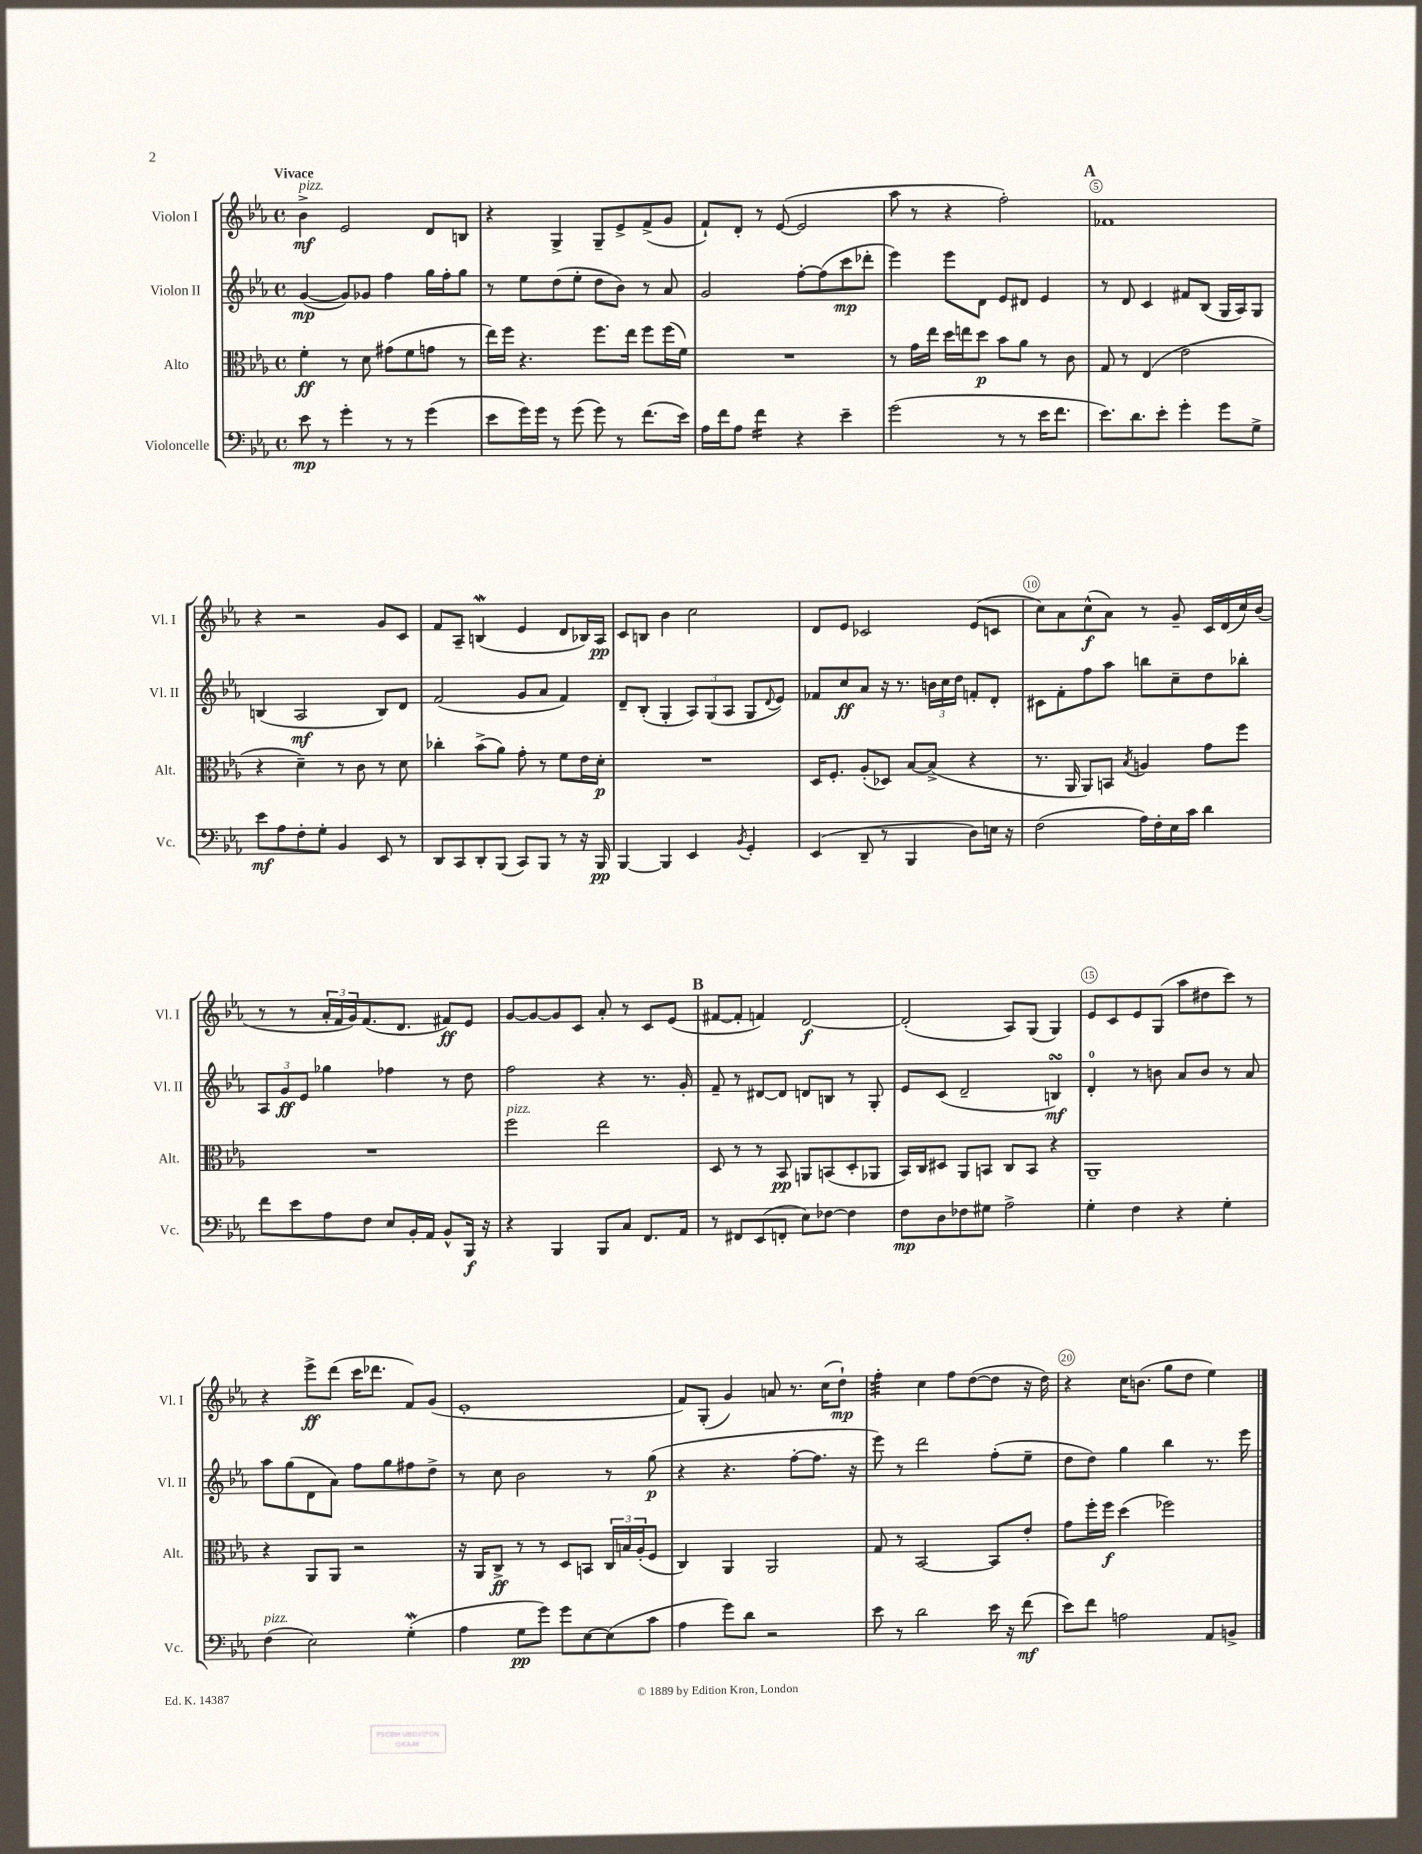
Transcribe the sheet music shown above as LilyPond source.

<<
\new StaffGroup <<
\new Staff = "s0" \with { instrumentName = "Violon I" shortInstrumentName = "Vl. I" } {
    \clef treble \key ees \major \defaultTimeSignature \time 4/4 \tempo "Vivace"
    bes'4->\mf^\markup { \italic "pizz." } ees'2 d'8 b8 |
    r4 g4-> g8-- ees'8-> f'8->( g'8 |
    f'8-!) d'8-. r8 ees'8~( ees'2 |
    aes''8 r8 r4 f''2-.) |
    \mark \markup { \bold "A" } fes'1 |
    r4 r2 g'8 c'8 |
    f'8 aes8-- b4\mordent( ees'4 d'8 bes16) aes16\pp |
    c'8 b8 bes'4 c''2 |
    d'8 ees'8 ces'2 ees'8( c'8 |
    c''8) aes'8 c''8-^\f( aes'8) r8 g'8-- c'16 d'16( c''16) bes'16( |
    r8 r8 \tuplet 3/2 { aes'16-. f'16 g'16) } f'8.( d'8. fis'8\ff) ees'8 |
    g'8~ g'8~ g'8 c'8 aes'8-. r8 c'8 ees'8( |
    \mark \markup { \bold "B" } fis'8~ fis'8-. f'4) d'2~\f |
    d'2-.( aes8) g8( g4) |
    ees'8 c'8 ees'8 g8( aes''8 dis''8 c'''8) r8 |
    r4 ees'''8->\ff d'''8( c'''16 des'''8. f'8) g'8( |
    ees'1-. |
    f'8) g8-.( g'4) a'8 r8. c''16( d''8-!\mp) |
    f''4:32-. c''4 f''8 d''8~( d''8 r16 d''16) |
    r4 c''16 b'8.( g''8 d''8 ees''4) \bar "|." |
}
\new Staff = "s1" \with { instrumentName = "Violon II" shortInstrumentName = "Vl. II" } {
    \clef treble \key ees \major \defaultTimeSignature \time 4/4
    g'4~\mp( g'8) ges'8 f''4 g''16 f''16-. g''8 |
    r8 ees''8 d''8( ees''8-. d''8 bes'8) r8 aes'8 |
    g'2 f''8~-. f''8( c'''8\mp des'''8-. |
    ees'''4) ees'''8 d'8 ees'8 dis'8 ees'4 |
    \mark \markup { \bold "A" } r8 d'8 c'4 fis'8 bes8( g16 aes16) g8 |
    b4( aes2\mf b8) d'8 |
    f'2( g'8 aes'8 f'4) |
    d'8-- bes8-.( g4-. \tuplet 3/2 { aes8) g8( aes8 } g8 \appoggiatura { d'8 } ees'8) |
    fes'8 c''8\ff aes'8 r16 r8. \tuplet 3/2 { b'16 c''16 d''16 } f'8-. d'8-. |
    cis'8 f'8-. f''8 aes''8 b''8 c''8-- d''8 bes''8-. |
    \tuplet 3/2 { aes8 g'8\ff ees'8 } ges''4 fes''4 r8 d''8 |
    f''2 r4 r8. g'16-. |
    \mark \markup { \bold "B" } f'8-- r8 dis'8~ dis'8 d'8 b8 r8 g8-. |
    ees'8 c'8( d'2-- b4\turn\mf) |
    d'4-0-. r8 b'8 aes'8 b'8 r8 aes'8 |
    aes''8 g''8( d'8 aes'8) f''8 g''8 fis''8 d''8-> |
    r8 c''8 bes'2 r8 g''8\p( |
    r4 r4. f''8~-. f''8. r16 |
    ees'''8) r8 d'''2 f''8-.( ees''8-- |
    d''8 d''8) g''4 bes''4 r8. ees'''16 \bar "|." |
}
\new Staff = "s2" \with { instrumentName = "Alto" shortInstrumentName = "Alt." } {
    \clef alto \key ees \major \defaultTimeSignature \time 4/4
    f'4-.\ff r8 d'8 gis'8( f'8 g'8 r8 |
    ees''16) f''16 r4. f''8. ees''16 f''8 f''16( f'16) |
    R1 |
    r8 g'16 ees''16 d''16 e''16 d''8\p bes'8 aes'8 r8 c'8 |
    \mark \markup { \bold "A" } g8 r8 ees4( ees'2 |
    r4 d'4--) r8 c'8 r8 d'8 |
    ces''4-. bes'8->( aes'8) g'8-. r8 f'8 ees'16 d'16-.\p |
    R1 |
    d16 f8.-. aes8-.( des8) bes8~ bes8->( r4 |
    r8. aes,16 aes,8) b,8 \acciaccatura { bes8 } a4 g'8 f''8 |
    R1 |
    f''2^\markup { \italic "pizz." } ees''2 |
    \mark \markup { \bold "B" } d8 r8 r8 bes,8\pp a,8 b,8( d8-. aes,8 |
    bes,16) c16 dis8 aes,8 b,8 c8 b,8 r4 |
    aes,1-- |
    r4 aes,8 aes,8 r2 |
    r16 aes,16 c8->\ff r8 r8 d8 b,8 \tuplet 3/2 { c16 b16 aes16-.( } f8 |
    c4) aes,4 aes,2 |
    g8 r8 bes,2~ bes,8 ees'8-. |
    g'8 f''16-. f''16\f d''4( fes''2) \bar "|." |
}
\new Staff = "s3" \with { instrumentName = "Violoncelle" shortInstrumentName = "Vc." } {
    \clef bass \key ees \major \defaultTimeSignature \time 4/4
    ees'8\mp r8 g'4-. r8 r8 g'4( |
    ees'8 g'16) g'16 r8 g'8( g'8) r8 f'8.( ees'16) |
    aes16 f'16 aes8 f'4:16 r4 ees'4-- |
    g'2( r8 r8 ees'16 f'8. |
    \mark \markup { \bold "A" } ees'8.) d'8. ees'8-. g'4-. g'8 g8-> |
    ees'8\mf aes8 f8-. g8-. bes,4 ees,8 r8 |
    d,8 c,8 d,8-. bes,,8( c,8) bes,,8 r8 r16 bes,,16\pp |
    bes,,4~ bes,,4 ees,4 \acciaccatura { bes,8 } g,4-. |
    ees,4( d,8-- r8 bes,,4 d8) e16 r16 |
    f2( aes16) f16-. ees16 c'16 d'4 |
    f'8 ees'8 aes8 f8 ees8 bes,16-. aes,16 bes,8-^ bes,,16\f r16 |
    r4 bes,,4 bes,,8 c8 f,8. aes,16 |
    \mark \markup { \bold "B" } r8 fis,8 ees,8( f,8-. ees8) fes8~ fes4 |
    f8\mp d8 fes8 gis8 aes2-> |
    g4-. f4 r4 g4-. |
    f4^\markup { \italic "pizz." }( ees2) g4-.\mordent( |
    aes4 g8\pp g'8) g'8 ees8~ ees8( c'8 |
    aes4 g'8) d'8 r2 |
    ees'8 r8 d'2 ees'16 r16 f'8\mf( |
    ees'8) f'8 a2 aes,8 b,8-> \bar "|." |
}
>>
>>
\layout { \context { \Score \override BarNumber.break-visibility = ##(#f #t #t) barNumberVisibility = #(every-nth-bar-number-visible 5) \override BarNumber.stencil = #(make-stencil-circler 0.1 0.3 ly:text-interface::print) } }
